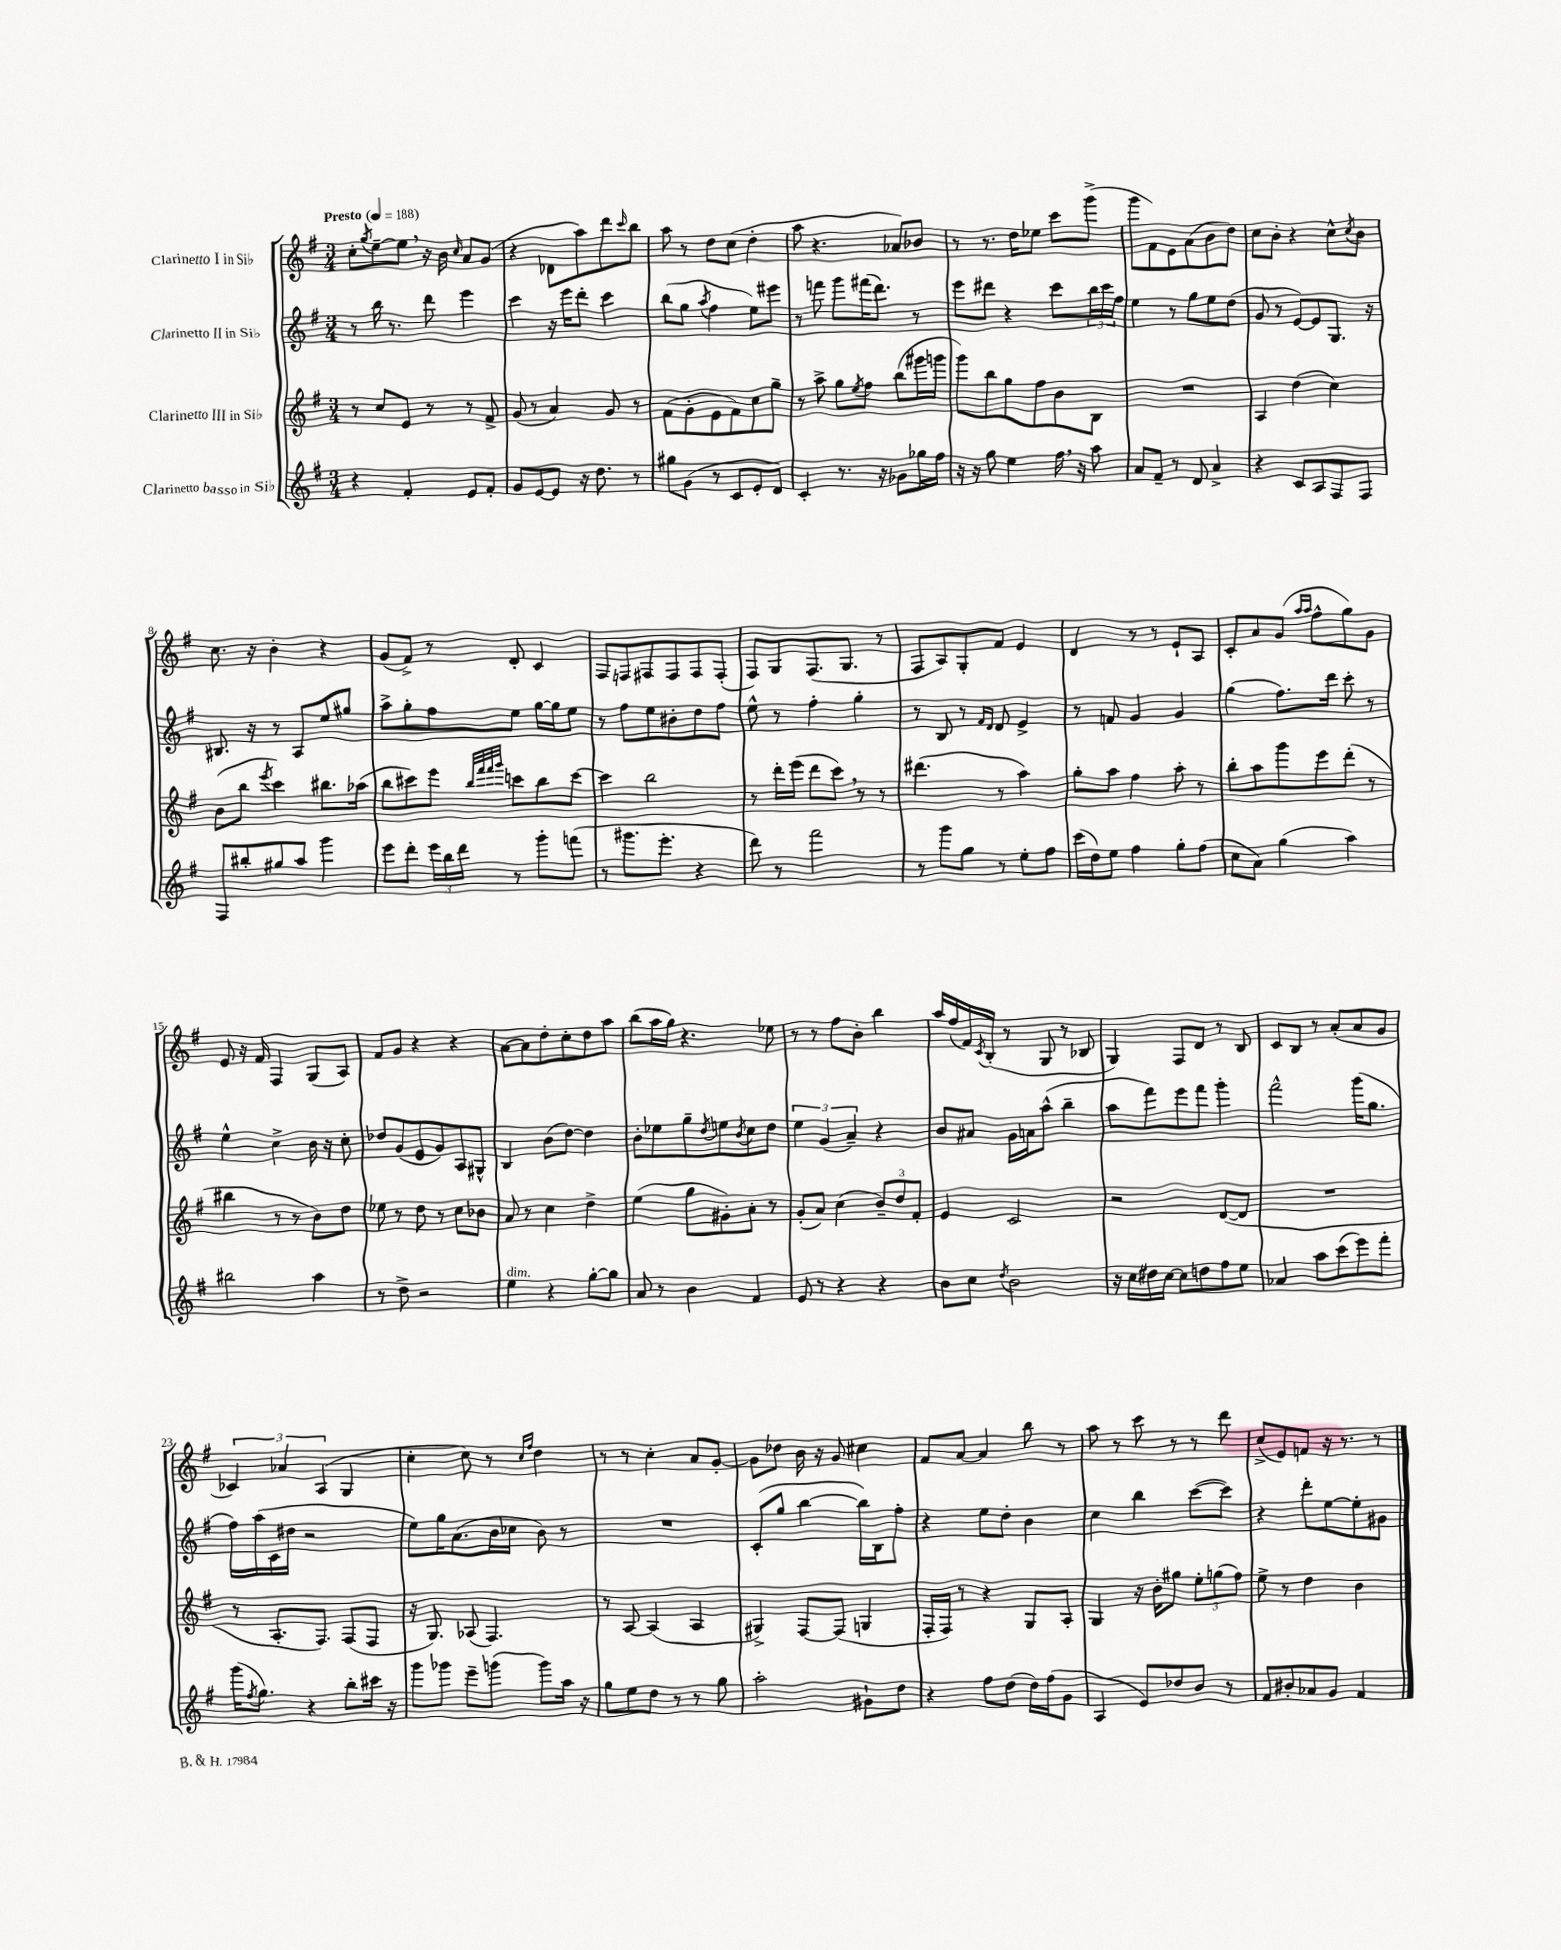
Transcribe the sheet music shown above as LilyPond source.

<<
\new StaffGroup <<
\new Staff = "s0" \with { instrumentName = "Clarinetto I in Sib" } {
    \clef treble \key g \major \numericTimeSignature \time 3/4 \tempo "Presto" 4 = 188
    c''8-. \acciaccatura { g''8 } e''8~-- e''8 \breathe r16 b'16 \grace { c''16 } a'8 g'8( |
    r4 des'8 a''8) d'''8 \grace { c'''16 } b''8 |
    a''8 r8 d''8 c''8( d''4-. |
    a''8 r4. aes'8) bes'8 |
    r8 r8. d''16 ees''8 c'''8 g'''8->( |
    g'''8 fis'8) e'8 a'8( b'8 d''8) |
    c''8 b'8-. r4 c''8-^ \acciaccatura { c''8 } b'8 |
    c''8. r16 b'4-. r4 |
    g'8( fis'8->) r8 d'8-. c'4 |
    fis8 f8 fis8 fis8 fis8 fis8-.( |
    fis8) g8 fis8.( g8. r8 |
    fis8 a8) g8-. fis'8 e'4 |
    d'4 r8 r8 e'8-! a8 |
    c'8-. a'8 g'8( \grace { a''16 a''16 } fis''8-^ g''8) g'8 |
    e'8 r16 fis'16 fis4 g8( a8) |
    fis'8 g'8 r4 r4 |
    a'8~ a'8 d''8-. c''8-. d''8 a''8 |
    b''8( a''16 g''16) r4. ees''8 |
    r8 r8 fis''8 b'8-. b''4 |
    a''16 fis''16( fis'16) \acciaccatura { c'8 } b16-.( r8 g8 r8 bes8 |
    g4) fis8 d'8 r8 b8 |
    c'8 b8 r8 a'8-.( a'8 g'8 |
    \tuplet 3/2 { ces'4) aes'4 a4( } g4 |
    c''4-. c''8) r8 \grace { c''16 fis''16 } d''4 |
    r8 r8 c''4-. a'8 g'8~-. |
    g'8 des''8 b'16 r16 g'8 cis''4 |
    fis'8 a'8~ a'4 b''8 r8 |
    a''8 r8 c'''8 r8 r8 d'''8 |
    c''8->( e'8) f'8 r16 r8. r8 \bar "|." |
}
\new Staff = "s1" \with { instrumentName = "Clarinetto II in Sib" } {
    \clef treble \key g \major \numericTimeSignature \time 3/4
    r8 b''16 r8. d'''8 e'''4 |
    c'''4 r16 e'''16 d'''8-. c'''4 |
    b''8( g''8 \acciaccatura { a''8 } fis''4 e''8) eis'''8 |
    r8 f'''8 g'''8 fis'''16( d'''8.) r8 |
    e'''8 dis'''8 r4 c'''8 \tuplet 3/2 { b''16 c'''16 fis''16 } |
    e''4 r8 g''8 e''8 d''8( |
    g'8 r8 e'8~) e'8 g8. r16 |
    bis8. r16 r8 a8 e''8 gis''8 |
    a''8-> g''8-. fis''8 e''8 g''16~ g''16 e''8 |
    r8 fis''8 e''8 bis'8-. d''8 fis''8 |
    e''8-^ r8 fis''4-. g''4-. |
    r8 b8 r8 \grace { fis'16 d'16 } d'8 e'4-> |
    r8 f'8 g'4 g'4 |
    g''4( fis''8.) d'''16 c'''8-. r8 |
    e''4-^ c''4-> b'16 r16 c''8-. |
    des''8 g'8( e'8 g'8) a8 gis8-^ |
    b4 b'8( d''8~) d''4 |
    b'8-. ees''8 g''8-- \acciaccatura { d''8 } e''8 \acciaccatura { b'8 } c''8 d''8 |
    \tuplet 3/2 { e''4 g'4( a'4--) } r4 |
    b'8 ais'8 g'16 a'16 a''8-^( b''4-- |
    a''8 fis'''8) e'''8 fis'''8 g'''4-. |
    fis'''2-^ g'''16( g''8. |
    fis''16) a''16( c'16 dis''16 r2 |
    e''8) g''16 a'8.( b'16 ces''16 b'8) r8 |
    R2. |
    c'8-.( g''8 b''4~ b''16) b16 fis''8-. |
    r4 e''8 d''8-. b'4 |
    c''4 b''4 c'''8~( c'''8) |
    r4 d'''8-. e''8~ e''8-. gis'8 \bar "|." |
}
\new Staff = "s2" \with { instrumentName = "Clarinetto III in Sib" } {
    \clef treble \key g \major \numericTimeSignature \time 3/4
    r8 c''8 e'8 r8 r8 fis'8-> |
    g'8( r8 a'4) g'8 r8 |
    fis'8( g'8-. e'8 fis'8) c''8 g''8-- |
    r8 a''8-> g''8 \acciaccatura { e''8 } fis''8 b''8( gis'''16 g'''16 |
    g'''8) b''8 g''8 fis''8 b'8 b8 |
    R2. |
    a4 d''4( c''4) |
    b'8( b''8 \acciaccatura { e'''8 } c'''4) bis''8. aes''16( |
    b''8 cis'''8) e'''8 \grace { b''32 fis'''32 fis'''32 g'''32 } c'''8 b''8 c'''8~ |
    c'''4 b''2 |
    r8 d'''16-. e'''16( d'''8 c'''8) \breathe r8 r8 |
    dis'''4.( r8 a''4) |
    g''8-. a''8 fis''4 a''8-. r8 |
    b''8-. a''8 g'''8 e'''8 d'''8-.( r8 |
    bis''4 r8 r8 b'8) d''8 |
    ees''8 r8 d''8 r8 c''8 bes'8 |
    a'8 r8 c''4 d''4-> |
    e''4( g''8 gis'8-.) a'8-. r8 |
    g'8-.( a'8) c''4( \tuplet 3/2 { b'8--) d''8 fis'8-. } |
    e'4 c'2 |
    r2 d'8~( d'8 |
    R2. |
    r8 a8.-. fis8.) fis8( fis8 |
    r16 g8.) aes8( fis4.) |
    r8 a8~ a4( a4 |
    gis4->) fis8~ fis8( g4 |
    fis16-. fis16) r8 r4 g8 a8-. |
    g4 r16 b'16-. gis''8 \tuplet 3/2 { e''8-. g''8( fis''8) } |
    e''8-> r8 d''4 b'4 \bar "|." |
}
\new Staff = "s3" \with { instrumentName = "Clarinetto basso in Sib" } {
    \clef treble \key g \major \numericTimeSignature \time 3/4
    r4 fis'4-. e'8 fis'8-. |
    g'8 e'8~ e'8 r16 d''8. r8 |
    gis''8 g'8( r8 c'8 e'8-. d'8) |
    c'4-. r8. r16 ges'8 ges''16 fis''16 |
    r16 r16 g''8 e''4 fis''16 \breathe r16 a''8 |
    a'8 fis'8-- r8 d'8 a'4-> |
    r4 c'8 a8 fis8 fis8 |
    fis8 bis''8-. gis''8 a''8 g'''4 |
    e'''8 d'''8-. \tuplet 3/2 { e'''16 b''16 d'''16 } r8 g'''8-. f'''8( |
    r8 gis'''8. e'''8.-. r4 |
    d'''8) r8 fis'''2 |
    r8 g'''8 g''8 r8 e''8-. fis''8 |
    c'''16( d''16) e''8 fis''4 g''8-. fis''8( |
    c''8 a'8) g''4( a''4) |
    bis''2 a''4 |
    r8 d''8-> r2 |
    e''4^\markup { \italic "dim." } r4 g''8~-. g''8 |
    a'8 r8 b'4 fis'4 |
    e'8 r8 r4 r4 |
    b'8 c''8 \acciaccatura { d''8 } b'2 |
    r16 c''16 dis''16 c''16~ c''8 d''8 fis''8 e''8 |
    aes'4 a''8 c'''8( e'''8) fis'''8-. |
    g'''16( \acciaccatura { fis''8 } g''8.) r4 b''8-. cis'''16 r16 |
    g'''8 ges'''8 e'''8-- g'''8( g'''8) a''16 r16 |
    g''8 e''8 d''8 r8 r8 g''8 |
    a''2-. gis'8-! d''8 |
    r4 fis''8 d''8( d''16) fis''16( g'8 |
    a4 e'8) des''8 b'8 r8 |
    fis'8 bis'8-. aes'8 g'8 fis'4 \bar "|." |
}
>>
>>
